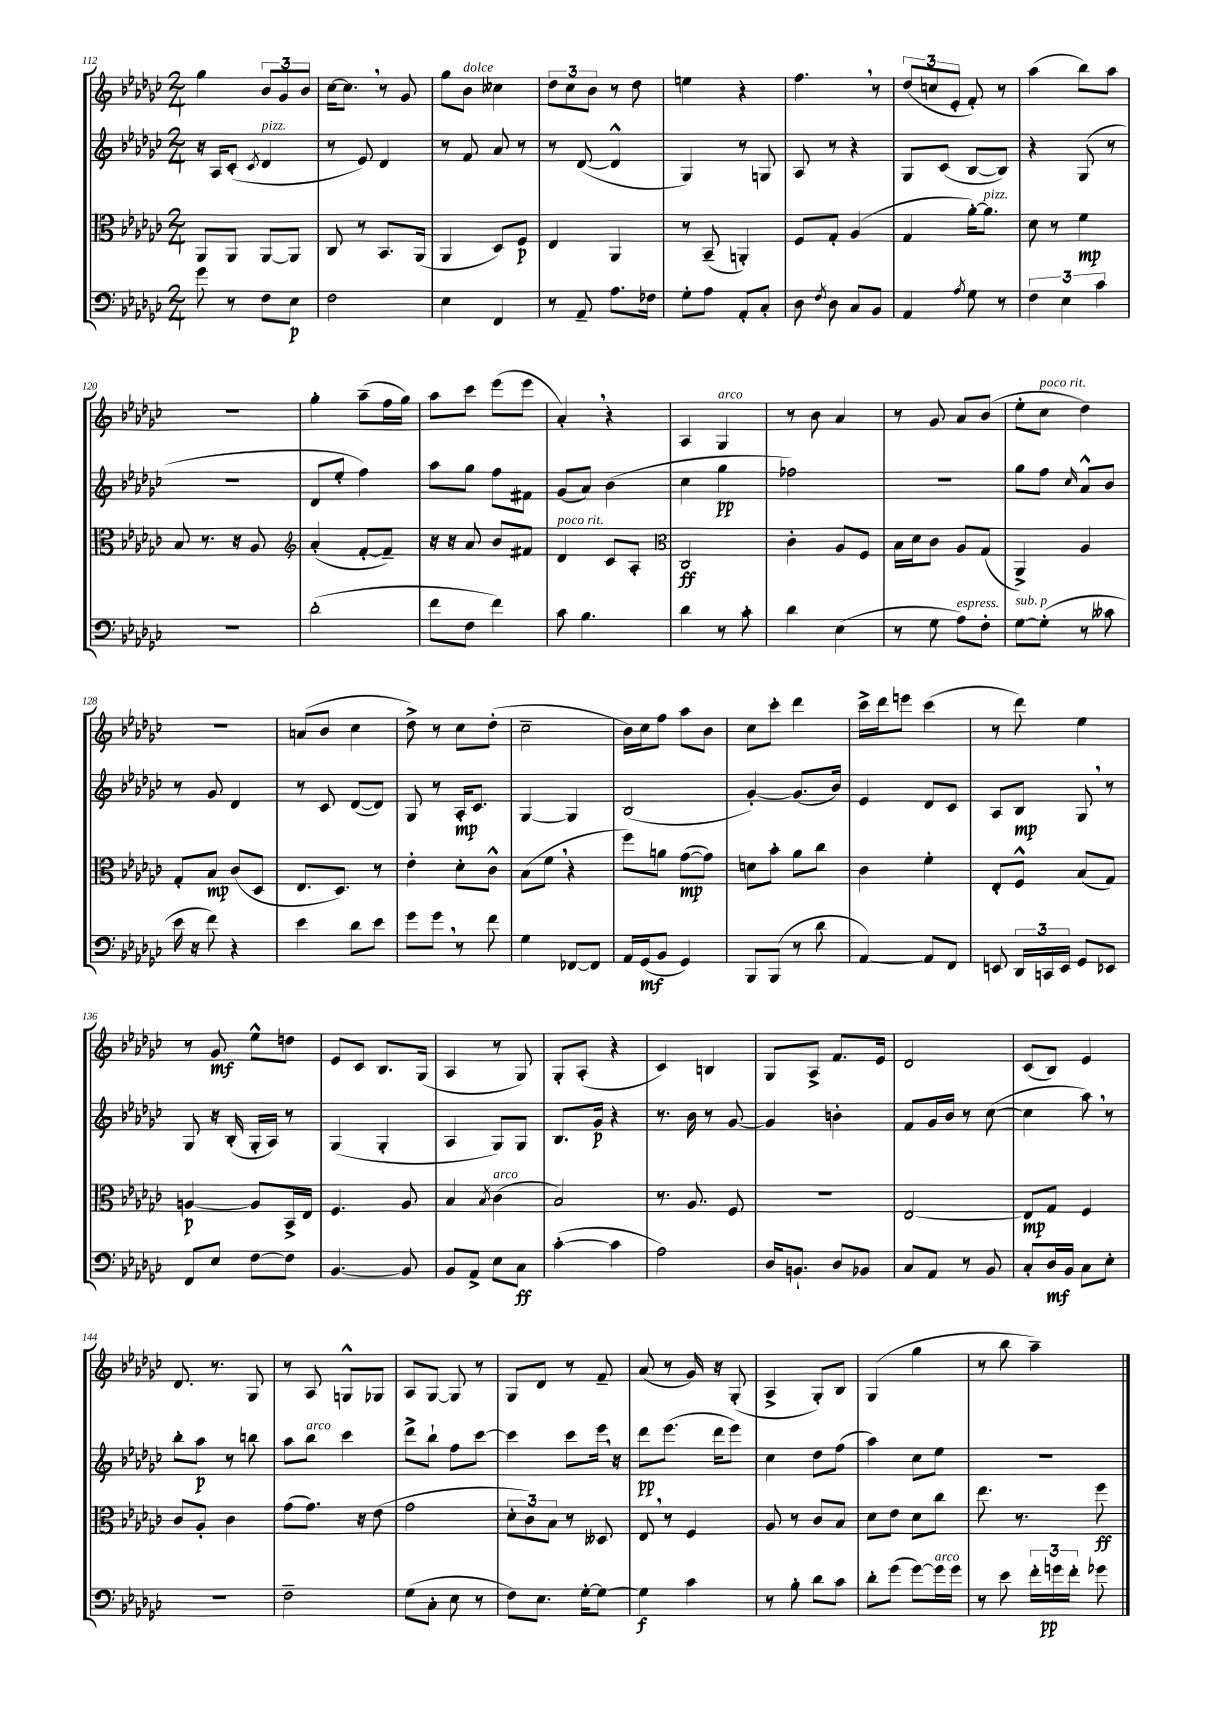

**kern	**dynam	**kern	**dynam	**kern	**dynam	**kern	**dynam
*part4	*part4	*part3	*part3	*part2	*part2	*part1	*part1
*staff4	*staff4	*staff3	*staff3	*staff2	*staff2	*staff1	*staff1
*clefF4	*	*clefC3	*	*clefG2	*	*clefG2	*
*k[b-e-a-d-g-c-]	*	*k[b-e-a-d-g-c-]	*	*k[b-e-a-d-g-c-]	*	*k[b-e-a-d-g-c-]	*
*M2/4	*	*M2/4	*	*M2/4	*	*M2/4	*
=112	=112	=112	=112	=112	=112	=112	=112
8g-\	.	8AA-/L	.	16r	.	4gg-\	.
.	.	.	.	16A-/KL	.	.	.
8r	.	8AA-/J	.	(8c-'/J	.	.	.
.	.	.	.	8qc-/	.	.	.
!	!	!	!	!LO:TX:a:i:t=pizz.	!	!	!
8F\L	.	[8AA-/L	.	4d-/	.	12b-/L	.
.	.	.	.	.	.	12g-/	.
8E-\J	p	8AA-/J]	.	.	.	.	.
.	.	.	.	.	.	12b-/J	.
=113	=113	=113	=113	=113	=113	=113	=113
2F\	.	8C-/	.	8r	.	[16cc-\KL	.
.	.	.	.	.	.	8.cc-,\J]	.
.	.	8r	.	8e-/)	.	.	.
.	.	8.BB-/L	.	4d-/	.	8r	.
.	.	.	.	.	.	8g-/	.
.	.	(16AA-/Jk	.	.	.	.	.
=114	=114	=114	=114	=114	=114	=114	=114
4E-\	.	4AA-/	.	8r	.	8gg-\L	.
!	!	!	!	!	!	!LO:TX:a:i:t=dolce	!
.	.	.	.	8f/	.	8b-\J	.
4FF/	.	8D-/L)	.	8a-/	.	4cc--X\	.
.	.	8F/J	p	8r	.	.	.
=115	=115	=115	=115	=115	=115	=115	=115
8r	.	4E-/	.	8r	.	12dd-\L	.
.	.	.	.	.	.	12cc-\	.
8AA-~/	.	.	.	([8d-/	.	.	.
.	.	.	.	.	.	12b-\J	.
8.A-\L	.	4AA-/	.	4d-^^/]	.	8r	.
.	.	.	.	.	.	8dd-\	.
16F-X\Jk	.	.	.	.	.	.	.
=116	=116	=116	=116	=116	=116	=116	=116
8G-'\L	.	8r	.	4G-/)	.	4een\	.
8A-\J	.	(8BB-~/	.	.	.	.	.
8AA-'/L	.	4AAn'/)	.	8r	.	4r	.
8C-'/J	.	.	.	8Gn/	.	.	.
=117	=117	=117	=117	=117	=117	=117	=117
8D-\	.	8F/L	.	8A-/	.	4.ff,\	.
8qF/	.	.	.	.	.	.	.
8D-\	.	8G-'/J	.	8r	.	.	.
8C-/L	.	(4A-/	.	4r	.	.	.
8BB-/J	.	.	.	.	.	8r	.
=118	=118	=118	=118	=118	=118	=118	=118
4AA-/	.	4G-/	.	8G-/L	.	(12dd-/L	.
.	.	.	.	.	.	12ccn/	.
.	.	.	.	(8c-/J	.	.	.
.	.	.	.	.	.	12e-'/J	.
8qA-/	.	.	.	.	.	.	.
8G-\	.	[16a-'\KL)	.	[8B-/L	.	8f'/)	.
!	!	!LO:TX:a:i:t=pizz.	!	!	!	!	!
.	.	8.a-\J]	.	.	.	.	.
8r	.	.	.	8B-/J])	.	8r	.
=119	=119	=119	=119	=119	=119	=119	=119
6F\	.	8d-\	.	4r	.	(4aa-\	.
.	.	8r	.	.	.	.	.
6E-\	.	.	.	.	.	.	.
.	.	4f\	mp	(8G-/	.	8bb-\L)	.
6c-\	.	.	.	.	.	.	.
.	.	.	.	8r	.	8aa-\J	.
!!LO:LB:g=z
=120	=120	=120	=120	=120	=120	=120	=120
2r	.	8B-/	.	2r	.	2r	.
.	.	8.r	.	.	.	.	.
.	.	16r	.	.	.	.	.
.	.	8A-/	.	.	.	.	.
=121	=121	=121	=121	=121	=121	=121	=121
*	*	*clefG2	*	*	*	*	*
(2d-'\	.	(4a-'/	.	8d-/L	.	4gg-'\	.
.	.	.	.	8ee-'/J	.	.	.
.	.	[8f'/L	.	4ff\)	.	(8aa-~\L	.
.	.	8f~/J])	.	.	.	16ff\L	.
.	.	.	.	.	.	16gg-\JJ)	.
=122	=122	=122	=122	=122	=122	=122	=122
8f\L	.	16r	.	8aa-\L	.	8aa-\L	.
.	.	16r	.	.	.	.	.
8F\J	.	8a-/	.	8gg-\J	.	8ccc-\J	.
4f\)	.	8b-/L	.	8ff\L	.	(8eee-\L	.
.	.	8f#X/J	.	8f#X\J	.	8eee-\J	.
=123	=123	=123	=123	=123	=123	=123	=123
!	!	!LO:TX:a:i:t=poco rit.	!	!	!	!	!
8c-\	.	4d-/	.	(8g-/L	.	4a-',/)	.
4.B-\	.	.	.	8a-/J)	.	.	.
.	.	8c-/L	.	(4b-\	.	4r	.
.	.	8A-'/J	.	.	.	.	.
=124	=124	=124	=124	=124	=124	=124	=124
*	*	*clefC3	*	*	*	*	*
4d-\	.	2C-/	ff	4cc-\	.	4A-/	.
!	!	!	!	!	!	!LO:TX:a:i:t=arco	!
8r	.	.	.	4gg-\	pp	4G-/	.
8c-'\	.	.	.	.	.	.	.
=125	=125	=125	=125	=125	=125	=125	=125
4d-\	.	4c-'\	.	2ff-X\)	.	8r	.
.	.	.	.	.	.	8b-\	.
(4E-\	.	8A-/L	.	.	.	4a-/	.
.	.	8F/J	.	.	.	.	.
=126	=126	=126	=126	=126	=126	=126	=126
8r	.	16B-\LL	.	2r	.	8r	.
.	.	16d-\J	.	.	.	.	.
8G-\	.	8c-\J	.	.	.	8g-/	.
!LO:TX:a:i:t=espress.	!	!	!	!	!	!	!
8A-\L)	.	8A-/L	.	.	.	8a-/L	.
8F'\J	.	(8G-/J	.	.	.	(8b-/J	.
=127	=127	=127	=127	=127	=127	=127	=127
!LO:TX:a:i:t=sub. p	!	!	!	!	!	!	!
[8G-\L	.	4AA-^/)	.	8gg-\L	.	8ee-'\L	.
!	!	!	!	!	!	!LO:TX:a:i:t=poco rit.	!
(8G-'\J]	.	.	.	8ff\J	.	8cc-\J	.
.	.	.	.	16qqcc-/	.	.	.
8r	.	4A-/	.	8a-^^/L	.	4dd-\)	.
8c--X\	.	.	.	8b-/J	.	.	.
!!LO:LB:g=z
=128	=128	=128	=128	=128	=128	=128	=128
16e-\	.	8G-'/L	.	8r	.	2r	.
16r	.	.	.	.	.	.	.
8f\)	.	8B-/J	mp	8g-/	.	.	.
4r	.	(8c-/L	.	4d-/	.	.	.
.	.	8D-/J	.	.	.	.	.
=129	=129	=129	=129	=129	=129	=129	=129
4e-\	.	8.E-/L	.	8r	.	(8an/L	.
.	.	.	.	8c-/	.	8b-/J	.
.	.	8.D-/J)	.	.	.	.	.
8d-\L	.	.	.	([8d-/L	.	4cc-\	.
8e-\J	.	8r	.	8d-/J])	.	.	.
=130	=130	=130	=130	=130	=130	=130	=130
8g-\L	.	4e-'\	.	8G-/	.	8dd-^\)	.
8g-,\J	.	.	.	8r	.	8r	.
8r	.	8d-'\L	.	16A-'/KL	mp	8cc-\L	.
.	.	.	.	8.c-/J	.	.	.
8f\	.	8c-^^\J	.	.	.	(8dd-'\J	.
=131	=131	=131	=131	=131	=131	=131	=131
4G-\	.	(8B-\L	.	[4G-/	.	2cc-~\	.
.	.	8f,\J	.	.	.	.	.
[8FF-X/L	.	4r	.	4G-/]	.	.	.
8FF-/J]	.	.	.	.	.	.	.
=132	=132	=132	=132	=132	=132	=132	=132
16AA-/LL	.	8ff\L)	.	(2B-/	.	16b-\LL)	.
(16GG-/J	mf	.	.	.	.	16cc-\J	.
8BB-/J	.	8an\J	.	.	.	8ff\J	.
4GG-/)	.	([8g-\L	mp	.	.	8aa-\L	.
.	.	8g-\J])	.	.	.	8b-\J	.
=133	=133	=133	=133	=133	=133	=133	=133
8BBB-/L	.	8dn\L	.	[4g-'/)	.	8cc-\L	.
(8BBB-/J	.	8b-'\J	.	.	.	8ccc-'\J	.
8r	.	8a-\L	.	(8.g-/L]	.	4ddd-\	.
8d-\	.	8cc-\J	.	.	.	.	.
.	.	.	.	16b-/Jk)	.	.	.
=134	=134	=134	=134	=134	=134	=134	=134
[4AA-/)	.	4c-\	.	4e-/	.	16ccc-^\LL	.
.	.	.	.	.	.	16ddd-\J	.
.	.	.	.	.	.	8eeen\J	.
8AA-/L]	.	4f'\	.	8d-/L	.	(4ccc-\	.
8FF/J	.	.	.	8c-/J	.	.	.
=135	=135	=135	=135	=135	=135	=135	=135
8EEn/	.	8E-'/L	.	8A-/L	.	8r	.
24DD-/LL	.	8F^^/J	.	8B-/J	mp	8ddd-\)	.
24CCn/	.	.	.	.	.	.	.
24EE/JJ	.	.	.	.	.	.	.
8GG-/L	.	(8B-/L	.	8G-,/	.	4ee-\	.
8EE-X/J	.	8G-/J)	.	8r	.	.	.
!!LO:LB:g=z
=136	=136	=136	=136	=136	=136	=136	=136
8FF/L	.	[4An/	p	8G-/	.	8r	.
8E-/J	.	.	.	16r	.	8g-/	mf
.	.	.	.	(16B-'/	.	.	.
[8F\L	.	8A/L]	.	16G-'/LL	.	8ee-^^\L	.
.	.	.	.	16A-/JJ)	.	.	.
8F\J]	.	16BB-^/L	.	8r	.	8ddn\J	.
.	.	16E-/JJ	.	.	.	.	.
=137	=137	=137	=137	=137	=137	=137	=137
[4.BB-/	.	4.F/	.	(4G-/	.	8e-/L	.
.	.	.	.	.	.	8c-/J	.
.	.	.	.	4G-'/	.	8.B-/L	.
8BB-/]	.	8A-/	.	.	.	.	.
.	.	.	.	.	.	(16G-/Jk	.
=138	=138	=138	=138	=138	=138	=138	=138
8BB-/L	.	4B-/	.	4A-/	.	4A-/	.
8AA-^/J	.	.	.	.	.	.	.
.	.	8qB-/	.	.	.	.	.
!	!	!LO:TX:a:i:t=arco	!	!	!	!	!
8E-\L	.	(4c-\	.	8G-/L)	.	8r	.
8C-\J	ff	.	.	8G-/J	.	8G-/)	.
=139	=139	=139	=139	=139	=139	=139	=139
([4c-'\	.	2B-/)	.	8.B-/L	.	8G-'/L	.
.	.	.	.	.	.	(8A-'/J	.
.	.	.	.	16g-/Jk	p	.	.
4c-\]	.	.	.	4r	.	4r	.
=140	=140	=140	=140	=140	=140	=140	=140
2A-\)	.	8.r	.	8.r	.	4c-/)	.
.	.	8.A-/	.	16b-\	.	.	.
.	.	.	.	8r	.	4Bn/	.
.	.	8F/	.	[8g-/	.	.	.
=141	=141	=141	=141	=141	=141	=141	=141
16D-/KL	.	2r	.	4g-/]	.	8G-/L	.
8.BBn`/J	.	.	.	.	.	.	.
.	.	.	.	.	.	8A-^/J	.
8D-/L	.	.	.	4bn'\	.	8.f/L	.
8BB-X/J	.	.	.	.	.	.	.
.	.	.	.	.	.	16e-/Jk	.
=142	=142	=142	=142	=142	=142	=142	=142
8C-/L	.	[2E-/	.	8f/L	.	2d-/	.
8AA-/J	.	.	.	16g-/L	.	.	.
.	.	.	.	16b-/JJ	.	.	.
8r	.	.	.	8r	.	.	.
8BB-/	.	.	.	([8cc-\	.	.	.
=143	=143	=143	=143	=143	=143	=143	=143
8C-'/L	.	8E-/L]	mp	4cc-\]	.	(8c-/L	.
16D-/L	mf	8G-/J	.	.	.	8B-/J)	.
16BB-/JJ	.	.	.	.	.	.	.
8C-\L	.	4F/	.	8aa-,\)	.	4e-/	.
8E-'\J	.	.	.	8r	.	.	.
!!LO:LB:g=z
=144	=144	=144	=144	=144	=144	=144	=144
2r	.	8c-/L	.	8bb-'\L	.	8.d-/	.
.	.	8A-'/J	.	8aa-\J	p	.	.
.	.	.	.	.	.	8.r	.
.	.	4c-\	.	8r	.	.	.
.	.	.	.	8bbn\	.	8G-/	.
=145	=145	=145	=145	=145	=145	=145	=145
2F~\	.	(8g-\L	.	8aa-\L	.	8r	.
!	!	!	!	!LO:TX:a:i:t=arco	!	!	!
.	.	8.g-\J)	.	8bb-\J	.	8A-/	.
.	.	.	.	4ccc-\	.	8Gn^^/L	.
.	.	16r	.	.	.	.	.
.	.	(8e-\	.	.	.	8G-X/J	.
=146	=146	=146	=146	=146	=146	=146	=146
(8G-\L	.	2g-\	.	8ddd-^\L	.	8A-/L	.
8C-'\J	.	.	.	8bb-`\J	.	[8G-/J	.
8E-\	.	.	.	8ff\L	.	8G-/]	.
8r	.	.	.	[8ccc-\J	.	8r	.
=147	=147	=147	=147	=147	=147	=147	=147
8F\L)	.	12d-'\L	.	4ccc-\]	.	8G-/L	.
.	.	12c-\)	.	.	.	.	.
8.E-\J	.	.	.	.	.	8d-/J	.
.	.	12B-\J	.	.	.	.	.
.	.	8r	.	8ccc-\L	.	8r	.
[16G-'\KL	.	.	.	.	.	.	.
8G-\J_	.	8D--X/	.	16eee-,\Jk	.	8f~/	.
.	.	.	.	16r	.	.	.
=148	=148	=148	=148	=148	=148	=148	=148
4G-\]	f	8E-,/	.	8ddd-\L	pp	(8a-/	.
.	.	8r	.	(8.eee-\J	.	8r	.
4c-\	.	4F/	.	.	.	16g-/)	.
.	.	.	.	16ddd-\KL	.	16r	.
.	.	.	.	8eee-\J)	.	(8G-'/	.
=149	=149	=149	=149	=149	=149	=149	=149
8r	.	8A-/	.	4cc-\	.	4A-^/	.
8B-'\	.	8r	.	.	.	.	.
8d-\L	.	8c-/L	.	8dd-\L	.	8G-'/L)	.
8c-\J	.	8B-/J	.	(8ff\J	.	8B-/J	.
=150	=150	=150	=150	=150	=150	=150	=150
8d-'\L	.	8d-\L	.	4aa-\)	.	(4G-/	.
(8g-\J	.	8e-\J	.	.	.	.	.
[8g-\L)	.	8d-\L	.	8cc-\L	.	4gg-\	.
!LO:TX:a:i:t=arco	!	!	!	!	!	!	!
16g-\L]	.	8cc-\J	.	8ee-\J	.	.	.
16g-\JJ	.	.	.	.	.	.	.
=151	=151	=151	=151	=151	=151	=151	=151
8r	.	8.ee-\	.	2r	.	8r	.
8e-\	.	.	.	.	.	8bb-\	.
.	.	8.r	.	.	.	.	.
24f'\LL	.	.	.	.	.	4aa-~\)	.
24gn\	pp	.	.	.	.	.	.
24f'\JJ	.	.	.	.	.	.	.
8g-X\	.	8ff\	ff	.	.	.	.
==	==	==	==	==	==	==	==
*-	*-	*-	*-	*-	*-	*-	*-
